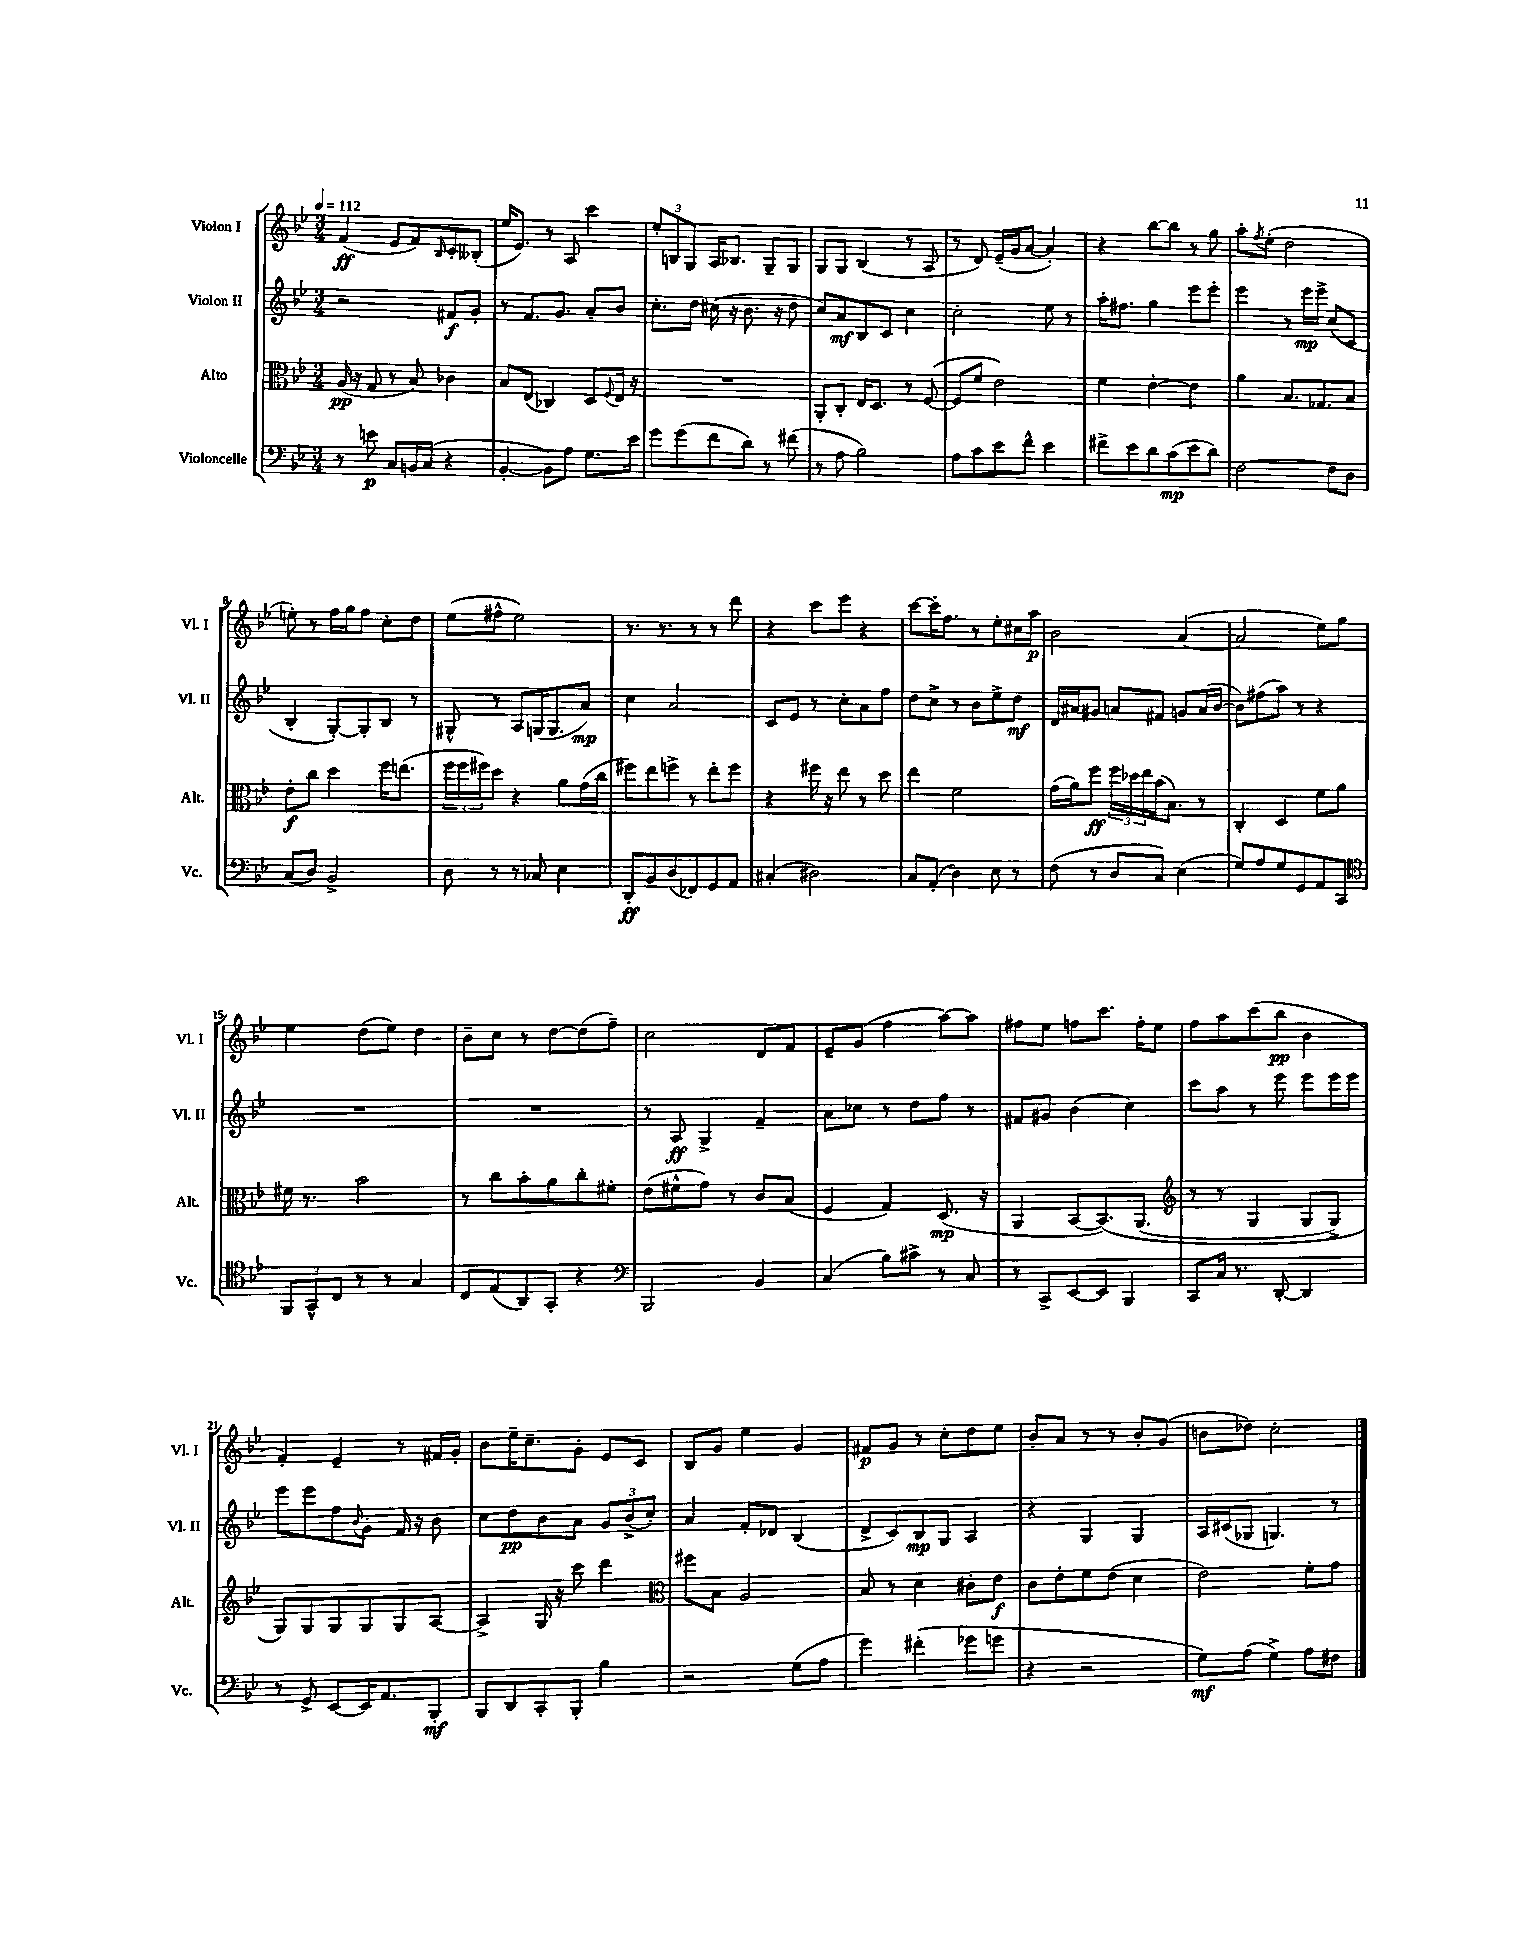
<<
\new StaffGroup <<
\new Staff = "s0" \with { instrumentName = "Violon I" shortInstrumentName = "Vl. I" } {
    \clef treble \key bes \major \numericTimeSignature \time 3/4 \tempo 4 = 112
    f'4\ff( ees'8 f'8) \grace { bes16 } c'8-. beses8-.( |
    ees''16 ees'8.) r8 a8 c'''4 |
    \tuplet 3/2 { ees''8-. b8 g8 } a16 bes8. g8-- g8 |
    g8 g8 bes4( r8 a8 |
    r8 d'8) ees'16--( g'16 a'8~ a'4-.) |
    r4 bes''8~ bes''8 r8 g''8 |
    a''8-. \acciaccatura { f''8 } ees''8-.( d''2 |
    e''8-.) r8 f''16 g''16 f''8 c''8-. d''8 |
    ees''8( fis''8-^ ees''2) |
    r8. r8. r8 r8 d'''8 |
    r4 c'''8 ees'''8 r4 |
    c'''8~ c'''16-. f''8. r8 ees''8-. cis''16 a''16\p |
    bes'2 a'4~( |
    a'2 ees''8) g''8 |
    ees''4 d''8( ees''8) d''4 |
    bes'8-- c''8 r8 d''8~ d''8( f''8--) |
    c''2 d'8 f'8 |
    ees'8-- g'8( f''4 a''8~) a''8 |
    fis''8 ees''8 f''8 c'''8. f''16-. ees''8 |
    f''8 a''8 c'''8( bes''8\pp bes'4 |
    f'4-.) ees'4-- r8 fis'16 g'16-. |
    bes'8 ees''16-- c''8.-- g'8-. ees'8 c'8 |
    bes8 g'8 ees''4 g'4 |
    fis'8\p g'8 r8 c''8-. d''8 ees''8 |
    bes'8-. a'8 r8 r8 bes'8-. g'8( |
    b'8 des''8) c''2-. \bar "|." |
}
\new Staff = "s1" \with { instrumentName = "Violon II" shortInstrumentName = "Vl. II" } {
    \clef treble \key bes \major \numericTimeSignature \time 3/4
    r2 fis'8\f g'8-. |
    r8 f'8. g'8. a'8-. bes'8 |
    c''8.-. d''16 cis''16( r16 bes'8. r16 d''8 |
    c''8) a'8\mf bes8 c'8 c''4 |
    c''2-. ees''8 r8 |
    a''16-. fis''8. g''4 ees'''8 ees'''8-. |
    ees'''4 r8 ees'''16\mp ees'''16-> c''8( c'8 |
    bes4-. g8~-.) g8-. bes8 r8 |
    gis8-^ r8 a8 g16( g8. a'8\mp) |
    c''4 a'2 |
    c'8 ees'8 r8 c''8-. a'8 f''8 |
    d''8 c''8-> r8 bes'8 ees''8-> d''8\mf |
    d'16 ais'16 gis'8 a'8 fis'8 g'8 a'16( bes'16~ |
    bes'8) fis''8( a''8) r8 r4 |
    R2. |
    R2. |
    r8 a8\ff g4-> f'4-- |
    a'8 ces''8 r8 d''8 f''8 r8 |
    fis'8 gis'8 bes'4( c''4) |
    c'''8 a''8 r8 ees'''8 ees'''8 ees'''16 ees'''16 |
    ees'''8 ees'''8 f''8 \appoggiatura { bes'8 } g'8-. f'16 r16 bes'8 |
    c''8 d''8\pp bes'8 a'8 \tuplet 3/2 { g'8 bes'8->( c''8-.) } |
    a'4 f'8-. des'8 bes4( |
    d'8-> c'8) bes8\mp g8 a4 |
    r4 g4 g4 |
    a16 cis'16( ges8 g4.) r8 \bar "|." |
}
\new Staff = "s2" \with { instrumentName = "Alto" shortInstrumentName = "Alt." } {
    \clef alto \key bes \major \numericTimeSignature \time 3/4
    a16\pp( r16 g8 r8 bes8) ces'4 |
    bes8 ees8( ces4) d8 \appoggiatura { f8 } ees16 r16 |
    R2. |
    a,8-. c8-. ees16 d8. r8 f8~( |
    f8 f'8 ees'2) |
    f'4 ees'4~-. ees'4 |
    a'4 bes8. ges8. bes8 |
    ees'8-.\f c''8 d''4 f''16 e''8.( |
    \tuplet 3/2 { f''16 f''16 fis''16) } d''8 r4 a'8 g'16( c''16 |
    fis''8) ees''8 f''8-> r8 ees''8-. f''8 |
    r4 fis''16 r16 ees''8 r8 d''8 |
    ees''4 f'2 |
    g'16( a'16) f''8\ff \tuplet 3/2 { f''16 des''16 ees''16 } bes'16( bes8.) r8 |
    c4-. d4 f'8 a'8 |
    fis'16 r8. bes'2 |
    r8 c''8 bes'8-. a'8 c''8-. fis'8-. |
    ees'8( fis'8-^ g'8) r8 c'8 bes8( |
    f4 g4) d8.\mp( r16 |
    a,4 bes,8~ bes,8.)\( a,8.( |
    \clef treble r8 r8 g4 g8 g8->) |
    g8\) g8 g8 g8 g8 a8~ |
    a4-> g16 r16 c'''8 d'''4 |
    \clef alto fis''8 bes8 a2 |
    bes8 r8 d'4 cis'8-. ees'8\f |
    c'8 ees'8-. f'8 ees'8( d'4 |
    ees'2) f'8-. g'8 \bar "|." |
}
\new Staff = "s3" \with { instrumentName = "Violoncelle" shortInstrumentName = "Vc." } {
    \clef bass \key bes \major \numericTimeSignature \time 3/4
    r8 e'8\p c8 b,16 c16( r4 |
    bes,4~-. bes,8) a8 g8. ees'16 |
    g'8 g'8( f'8 d'8) r8 fis'8( |
    r8 a8 bes2) |
    a8 c'8 ees'8 f'8-^ ees'4 |
    fis'8-> ees'8 d'8 c'8\mp( ees'8 d'8) |
    f2~ f8 d8 |
    c8( d8) bes,2-> |
    d8 r8 r8 ces8 ees4 |
    d,8-.\ff bes,8 d8( fes,8) g,8 a,8 |
    cis4-.( dis2) |
    c8 a,8-.( d4) ees8 r8 |
    f8( r8 d8 c8) ees4( |
    g8) a8 g8 g,8 a,8 c,8 |
    \clef tenor \tuplet 3/2 { f,8 g,8-^ c8 } r8 r8 g4 |
    c8 ees8( a,8) g,8-. r4 |
    \clef bass bes,,2 bes,4 |
    c4( bes8) cis'8-> r8 c8 |
    r8 c,8-> ees,8~ ees,8 bes,,4 |
    c,8 c16 r8. d,8~-. d,4 |
    r8 g,8-> ees,8~ ees,16 a,8. bes,,8-.\mf |
    bes,,8 d,8 c,8-. bes,,8-. bes4 |
    r2 g8( a8 |
    g'4) fis'4-.( ges'8 g'8 |
    r4 r2 |
    g8\mf) a8( g4->) a8 fis8 \bar "|." |
}
>>
>>
